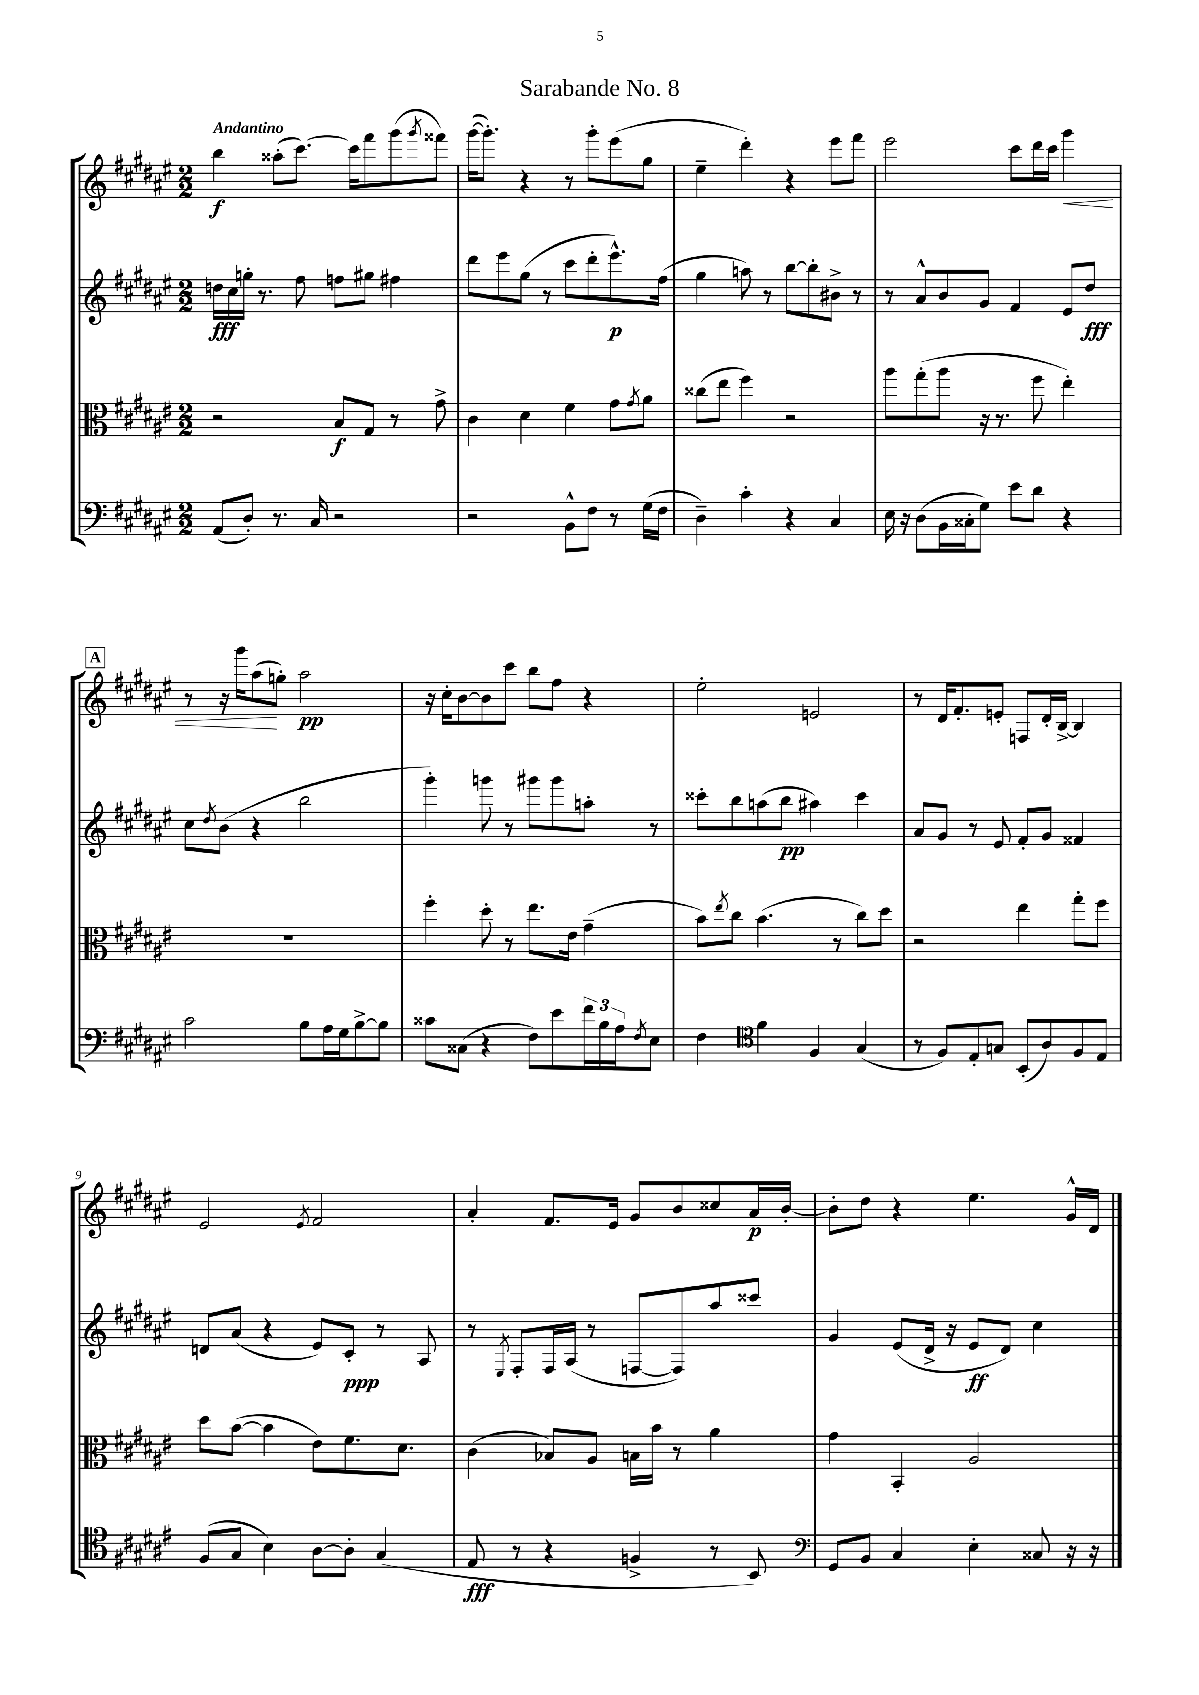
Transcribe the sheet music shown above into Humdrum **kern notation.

**kern	**dynam	**kern	**dynam	**kern	**dynam	**kern	**dynam
*part4	*part4	*part3	*part3	*part2	*part2	*part1	*part1
*staff4	*staff4	*staff3	*staff3	*staff2	*staff2	*staff1	*staff1
*clefF4	*	*clefC3	*	*clefG2	*	*clefG2	*
*k[f#c#g#d#a#e#]	*	*k[f#c#g#d#a#e#]	*	*k[f#c#g#d#a#e#]	*	*k[f#c#g#d#a#e#]	*
*M2/2	*	*M2/2	*	*M2/2	*	*M2/2	*
=1	=1	=1	=1	=1	=1	=1	=1
!	!	!	!	!	!	!LO:TX:a:B:t=Andantino	!
(8AA#/L	.	2r	.	16ddn\LL	fff	4bb\	f
.	.	.	.	16cc#\	.	.	.
8D#'/J)	.	.	.	16ggn'\JJ	.	.	.
.	.	.	.	8.r	.	.	.
8.r	.	.	.	.	.	(8aa##X'\L	.
.	.	.	.	8ff#\	.	[8.ccc#\J)	.
16C#/	.	.	.	.	.	.	.
2r	.	8B/L	f	8ffn\L	.	.	.
.	.	.	.	.	.	16ccc#\KL]	.
.	.	8G#/J	.	8gg#X\J	.	8fff#\	.
.	.	8r	.	4ff#X\	.	(8ggg#\	.
.	.	.	.	.	.	8qggg#/	.
.	.	8g#^\	.	.	.	8fff##X\J)	.
=2	=2	=2	=2	=2	=2	=2	=2
2r	.	4c#\	.	8ddd#\L	.	([16ggg#\KL	.
.	.	.	.	.	.	8.ggg#'\J])	.
.	.	.	.	8eee#\	.	.	.
.	.	4d#\	.	(8gg#\J	.	4r	.
.	.	.	.	8r	.	.	.
8BB^^\L	.	4f#\	.	8ccc#\L	.	8r	.
8F#\J	.	.	.	8ddd#'\	.	8ggg#'\L	.
8r	.	8g#\L	.	8.eee#^^\)	p	(8eee#\	.
.	.	8qg#/	.	.	.	.	.
(16G#\LL	.	8a#\J	.	.	.	8gg#\J	.
16F#\JJ	.	.	.	(16ff#\Jk	.	.	.
=3	=3	=3	=3	=3	=3	=3	=3
4D#~\)	.	(8cc##X\L	.	4gg#\	.	4ee#~\	.
.	.	8ee#\J	.	.	.	.	.
4c#'\	.	4ff#\)	.	8aan\)	.	4ddd#'\)	.
.	.	.	.	8r	.	.	.
4r	.	2r	.	[8bb\L	.	4r	.
.	.	.	.	8bb'\]	.	.	.
4C#/	.	.	.	8b#X^\J	.	8eee#\L	.
.	.	.	.	8r	.	8fff#\J	.
=4	=4	=4	=4	=4	=4	=4	=4
16E#\	.	8aa#\L	.	8r	.	2eee#\	.
16r	.	.	.	.	.	.	.
(8D#\L	.	(8gg#'\	.	8a#^^/L	.	.	.
16BB\L	.	8aa#\J	.	8b/	.	.	.
16C##X'\J	.	.	.	.	.	.	.
8G#\J)	.	16r	.	8g#/J	.	.	.
.	.	8.r	.	.	.	.	.
8e#\L	.	.	.	4f#/	.	8ccc#\L	.
8d#\J	.	8ff#\	.	.	.	16ddd#\L	.
.	.	.	.	.	.	16ccc#\JJ	.
!	!	!	!	!	!	!	!LO:HP:b
4r	.	4ee#'\)	.	8e#/L	.	4ggg#\	<
.	.	.	.	8dd#/J	fff	.	.
!!LO:LB:g=z
!!LO:REH:place=s1:t=A
=5	=5	=5	=5	=5	=5	=5	=5
2c#\	.	1r	.	8cc#\L	.	8r	.
.	.	.	.	8qdd#/	.	.	.
.	.	.	.	(8b\J	.	16r	.
.	.	.	.	.	.	16ggg#\KL	.
.	.	.	.	4r	.	(8aa#\	.
.	.	.	.	.	.	8ggn'\J)	[
8B\L	.	.	.	2bb\	.	2aa#\	pp
16A#\L	.	.	.	.	.	.	.
16G#\J	.	.	.	.	.	.	.
[8B^\	.	.	.	.	.	.	.
8B\J]	.	.	.	.	.	.	.
=6	=6	=6	=6	=6	=6	=6	=6
8c##X\L	.	4ff#'\	.	4ggg#'\)	.	16r	.
.	.	.	.	.	.	16cc#'\KL	.
(8C##X\J	.	.	.	.	.	[8b\	.
4r	.	8dd#'\	.	8gggn\	.	8b\]	.
.	.	8r	.	8r	.	8ccc#\J	.
8F#\L)	.	8.ee#\L	.	8ggg#X\L	.	8bb\L	.
8e#\	.	.	.	8ggg#\	.	8ff#\J	.
.	.	16e#\Jk	.	.	.	.	.
24f#\L	.	(4g#~\	.	8aan'\J	.	4r	.
24B\	.	.	.	.	.	.	.
24A#\J	.	.	.	.	.	.	.
8qF#/	.	.	.	.	.	.	.
8E#\J	.	.	.	8r	.	.	.
=7	=7	=7	=7	=7	=7	=7	=7
4F#\	.	8b\L)	.	8ccc##X'\L	.	2ee#'\	.
.	.	8qee#/	.	.	.	.	.
.	.	8cc#\J	.	8bb\	.	.	.
*clefC4	*	*	*	*	*	*	*
4f#\	.	(4.b\	.	(8aan\	.	.	.
.	.	.	.	8bb\J	pp	.	.
4F#/	.	.	.	4aa#X\)	.	2en/	.
.	.	8r	.	.	.	.	.
(4G#/	.	8cc#\L)	.	4ccc##\	.	.	.
.	.	8dd#\J	.	.	.	.	.
=8	=8	=8	=8	=8	=8	=8	=8
8r	.	2r	.	8a#/L	.	8r	.
8F#/L)	.	.	.	8g#/J	.	16d#/KL	.
.	.	.	.	.	.	8.f#'/	.
8E#'/	.	.	.	8r	.	.	.
8Gn/J	.	.	.	8e#/	.	8en'/J	.
(8BB'/L	.	4ee#\	.	8f#'/L	.	8Fn/L	.
8A#/)	.	.	.	8g#/J	.	16d#'/L	.
.	.	.	.	.	.	[16B^/JJ	.
8F#/	.	8gg#'\L	.	4f##X/	.	4B/]	.
8E#/J	.	8ff#\J	.	.	.	.	.
!!LO:LB:g=z
=9	=9	=9	=9	=9	=9	=9	=9
(8F#/L	.	8dd#\L	.	8dn/L	.	2e#/	.
8G#/J	.	([8b\J	.	(8a#/J	.	.	.
4B\)	.	4b\]	.	4r	.	.	.
.	.	.	.	.	.	8qe#/	.
[8A#\L	.	8e#\L)	.	8e#/L)	.	2f#/	.
8A#'\J]	.	8.f#\	.	8c#'/J	ppp	.	.
(4G#/	.	.	.	8r	.	.	.
.	.	8.d#\J	.	.	.	.	.
.	.	.	.	8A#/	.	.	.
=10	=10	=10	=10	=10	=10	=10	=10
8E#/	fff	(4c#\	.	8r	.	4a#'/	.
.	.	.	.	8qE#/	.	.	.
8r	.	.	.	8F#'/L	.	.	.
4r	.	8B-X/L)	.	16F#/L	.	8.f#/L	.
.	.	.	.	(16A#/JJ	.	.	.
.	.	8A#/J	.	8r	.	.	.
.	.	.	.	.	.	16e#/Jk	.
4Fn^/	.	16Bn\LL	.	[8Fn/L	.	8g#/L	.
.	.	16b\JJ	.	.	.	.	.
.	.	8r	.	8F/])	.	8b/	.
8r	.	4a#\	.	8aa#/	.	8cc##X/	.
8BB/)	.	.	.	8ccc##X/J	.	16a#/L	p
.	.	.	.	.	.	[16b'/JJ	.
=11	=11	=11	=11	=11	=11	=11	=11
*clefF4	*	*	*	*	*	*	*
8GG#/L	.	4g#\	.	4g#/	.	8b'\L]	.
8BB/J	.	.	.	.	.	8dd#\J	.
4C#/	.	4BB'/	.	(8e#/L	.	4r	.
.	.	.	.	16d#^/Jk	.	.	.
.	.	.	.	16r	.	.	.
4E#'\	.	2A#/	.	8e#/L	ff	4.ee#\	.
.	.	.	.	8d#/J)	.	.	.
8C##X/	.	.	.	4cc#\	.	.	.
16r	.	.	.	.	.	16g#^^/LL	.
16r	.	.	.	.	.	16d#/JJ	.
==	==	==	==	==	==	==	==
*-	*-	*-	*-	*-	*-	*-	*-
